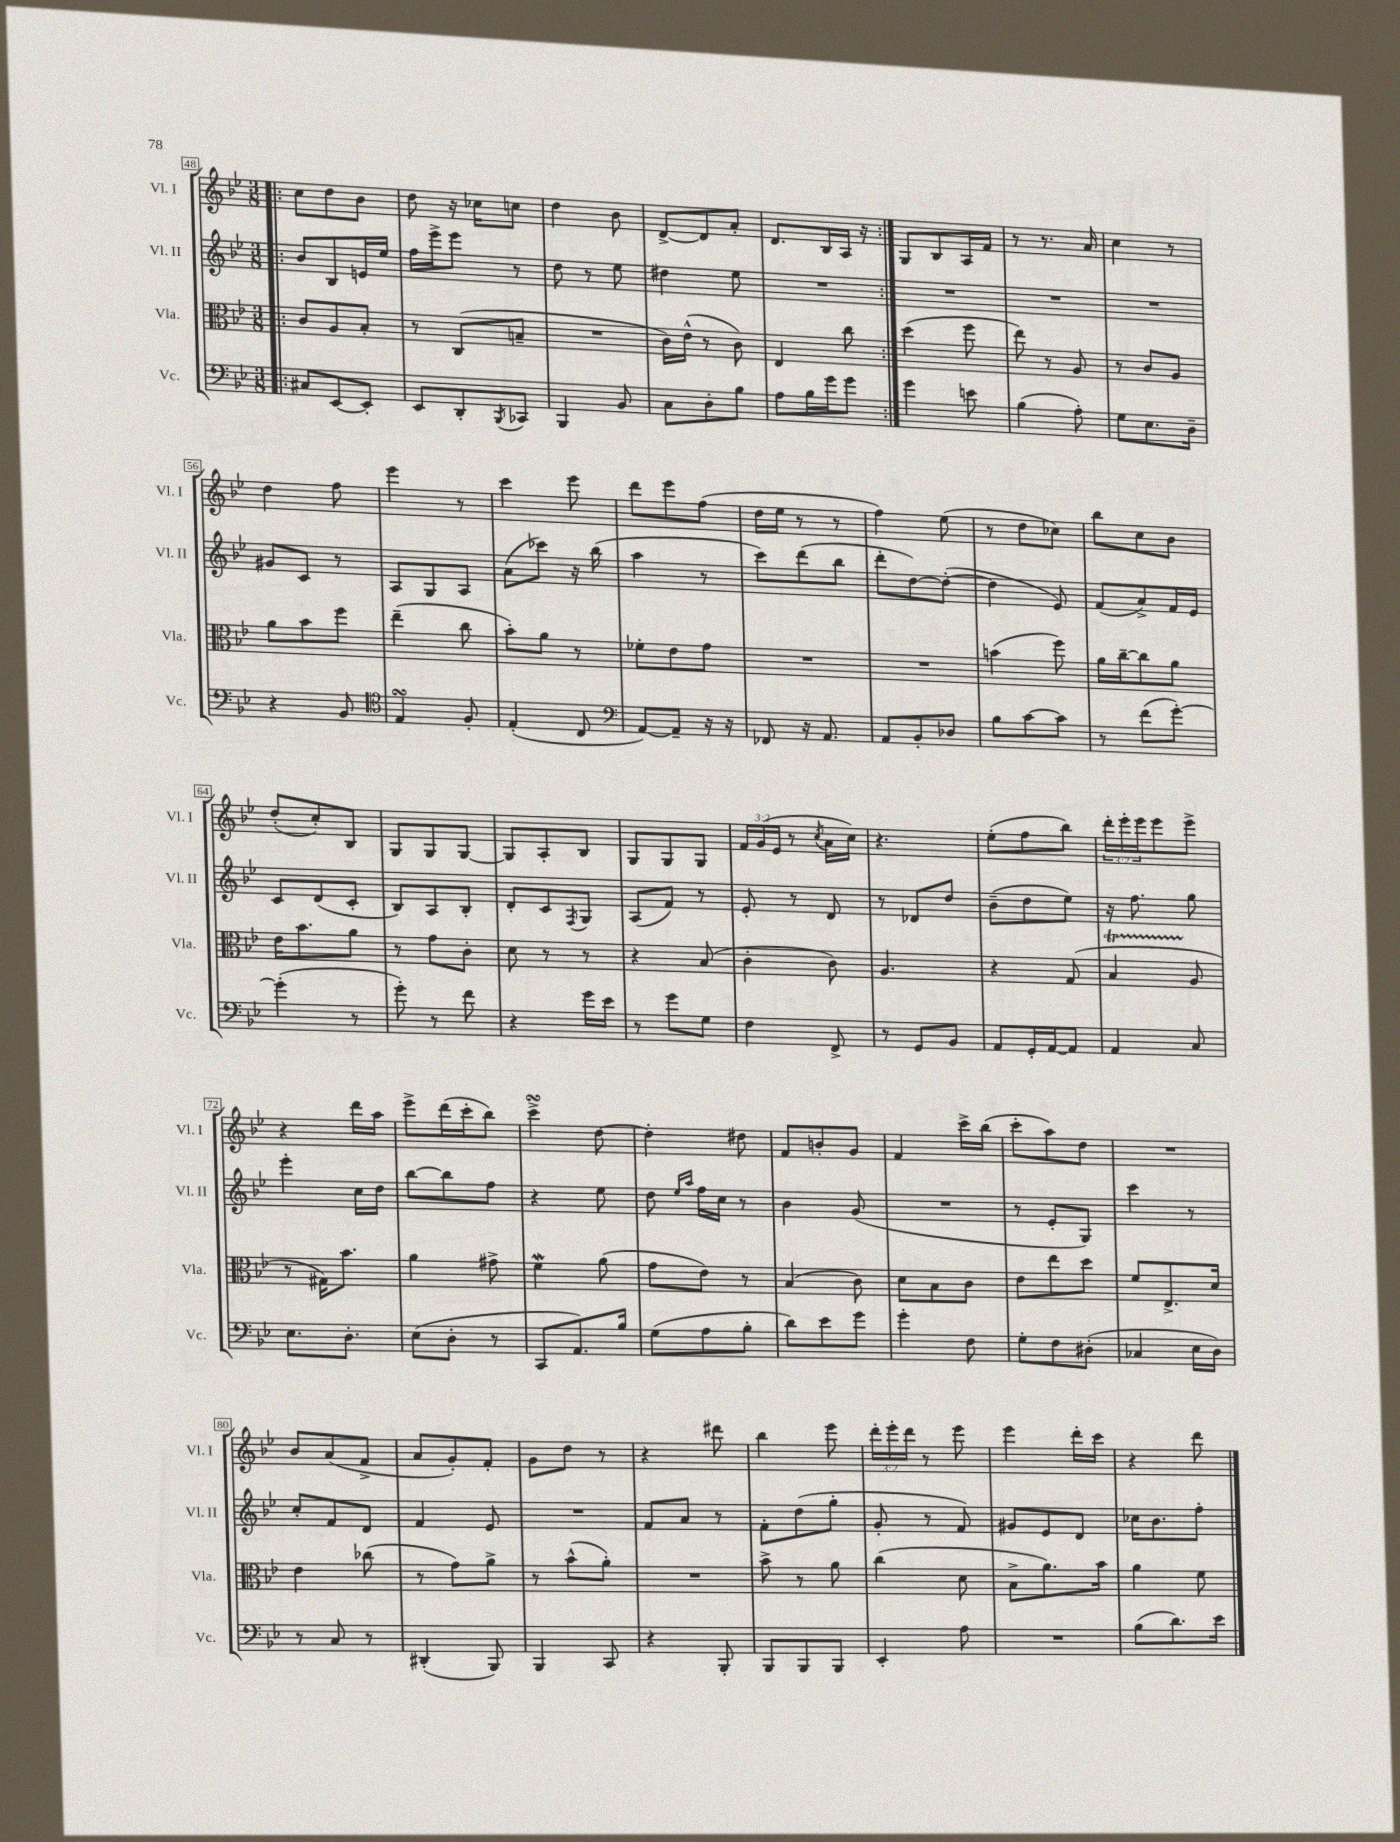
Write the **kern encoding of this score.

**kern	**kern	**kern	**kern
*staff4	*staff3	*staff2	*staff1
*clefF4	*clefC3	*clefG2	*clefG2
*k[b-e-]	*k[b-e-]	*k[b-e-]	*k[b-e-]
*M3/8	*M3/8	*M3/8	*M3/8
=!|:	=!|:	=!|:	=!|:
8C#	8c	8b-	8cc
[8EE-	8A	8B-	8dd
8EE-']	8B-'	16e	8b-
.	.	16ee-	.
=	=	=	=
8EE-	8r	16ff	8dd
.	.	16eee-^	.
8DD'	(8C	8eee-	16r
.	.	.	16cc-
8qBBB-	.	.	.
8CC-	8B~	8r	8cc
=	=	=	=
4BBB-	4.r	8dd	4dd
.	.	8r	.
8BB-	.	8ee-	8b-
=	=	=	=
8C	16c)	4dd#	[8d^
.	(16e-^^	.	.
8D'	8r	.	8d]
8B-	8c)	8ee-	8a'
=	=	=	=
8A	4E-	4.r	8.d
16B-	.	.	.
16g	.	.	16B-
8g	8cc	.	16A
.	.	.	16r
=:|!	=:|!	=:|!	=:|!
4g	(4dd	4.r	8G
.	.	.	8B-
8e	8ff	.	16A
.	.	.	16f
=	=	=	=
(4B-	8ee-)	4.r	8r
.	8r	.	8.r
8A')	8A	.	.
.	.	.	16a
=	=	=	=
8G	8r	4.r	4cc
8.E-	8c	.	.
.	8A	.	8r
16D~	.	.	.
=	=	=	=
4r	8a	8g#	4dd
.	8b-	8c	.
8BB-	8ff	8r	8ff
=	=	=	=
*clefC4	*	*	*
4E-	(4ee-~	8A	4eee-
.	.	8G	.
8F'	8cc	8A	8r
=	=	=	=
(4E-'	8b-')	(8a	4ccc
.	8a	8ccc-)	.
8C	8r	16r	8eee-
.	.	(16bb-	.
=	=	=	=
*clefF4	*	*	*
[8AA)	8f-'	4aa	8ddd
8AA~]	8e-	.	8eee-
16r	8g	8r	(8ff
16r	.	.	.
=	=	=	=
8FF-	4.r	8ccc)	16dd
.	.	.	16ee-
16r	.	(8ddd	8r
8.AA	.	.	.
.	.	8bb-	8r
=	=	=	=
8AA	4.r	8ddd'	4ff)
8BB-'	.	[8dd)	.
8D-	.	(8dd'_	(8ee-
=	=	=	=
8B-	(4b	4dd]	8r
[8c	.	.	8dd
8c]	8ff)	8e-)	8cc-)
=	=	=	=
8r	16a	(8f	8bb-
.	[16cc~	.	.
(8f	8cc]	8a^)	8cc
[8g')	8a	16f	8b-
.	.	16e-	.
=	=	=	=
(4g']	16e-	8c	(8dd'
.	8.b-	.	.
.	.	(8d	8cc')
8r	8a	8c'	8B-
=	=	=	=
8g')	8r	8B-)	8G
8r	8g	8A	8G
8f	8c'	8B-'	[8G
=	=	=	=
4r	8d	8d'	8G]
.	8r	8c	8A'
.	.	8qF	.
16g	8r	8G	8B-
16e-	.	.	.
=	=	=	=
8r	4r	(8A	8G
8g	.	8f)	8G
8G	(8B-	8r	8G
=	=	=	=
4F	4c'	8e-'	24f
.	.	.	(24g
.	.	.	24e-
.	.	8r	8r
.	.	.	8qcc
8FF^	8c)	8d	16a
.	.	.	16cc)
=	=	=	=
8r	4.A	8r	4.r
8GG	.	8d-	.
8BB-	.	8dd	.
=	=	=	=
8AA	4r	(8b-~	(8ee-'
16GG'	.	8dd	8ff
[16AA	.	.	.
8AA]	(8G	8ee-)	8bb-)
=	=	=	=
4AA	4B-	16r	24ddd'
.	.	.	24eee-'
.	.	8.ff	.
.	.	.	24eee-
.	.	.	8eee-
8C	8A	8gg	8eee-^
=	=	=	=
8.E-	8r	4eee-'	4r
.	16G#)	.	.
8.D'	8.b-	.	.
.	.	16cc	16ddd
.	.	16dd	16aa
=	=	=	=
(8E-	4a	[8bb-	8eee-^
8D'	.	8bb-]	(16ddd
.	.	.	16ccc'
8r	8g#^	8ff	8bb-)
=	=	=	=
8CC	4f	4r	4ccc^
8.AA)	.	.	.
.	(8a	8ee-	[8dd
16B-	.	.	.
=	=	=	=
(8G	8g	8dd	4dd']
.	.	16qqee-	.
.	.	16qqaa	.
8A	8e-)	16ff	.
.	.	16cc	.
8B-'	8r	8r	8dd#
=	=	=	=
8d)	(4B-	4b-	8f
8e-	.	.	8b'
8g	8c)	(8g	8g
=	=	=	=
4g'	8d	4.r	4f
.	8B-	.	.
8F	8c	.	16ccc^
.	.	.	(16bb-
=	=	=	=
8G'	8e-	8r	8ccc'
8F	8ee-	8e-'	8aa)
(8D#'	8dd	8G)	8dd
=	=	=	=
4C-	8f	4ccc	4.r
.	8.E-^	.	.
16E-	.	8r	.
16D)	16d	.	.
=	=	=	=
8r	4e-	8cc'	8b-
8C	.	8f	(8a
8r	(8cc-	8d	8f^
=	=	=	=
(4DD#'	8r	4f	8a
.	8g)	.	8g')
8BBB-)	8a^	8e-	8f'
=	=	=	=
4BBB-	8r	4.r	8g
.	(8b-^^	.	8dd
8CC	8a')	.	8r
=	=	=	=
4r	4.r	8f	4r
.	.	8a	.
8BBB-'	.	8r	8ddd#
=	=	=	=
8BBB-	8b-^	8f'	4bb-
8BBB-	8r	(8dd	.
8BBB-	8a	8gg'	8eee-
=	=	=	=
4EE-'	(4cc	8g'	24ddd'
.	.	.	24eee-'
.	.	.	24ddd
.	.	8r	8r
8A	8d	8f)	8eee-
=	=	=	=
4.r	8B-^	8g#	4eee-
.	8.a)	8e-	.
.	.	8d	16ddd'
.	16b-	.	16ccc
=	=	=	=
(8B-	4a	16cc-	4r
.	.	8.b-	.
8.d)	.	.	.
.	8f	8ff'	8ddd
16e-	.	.	.
==	==	==	==
*-	*-	*-	*-
